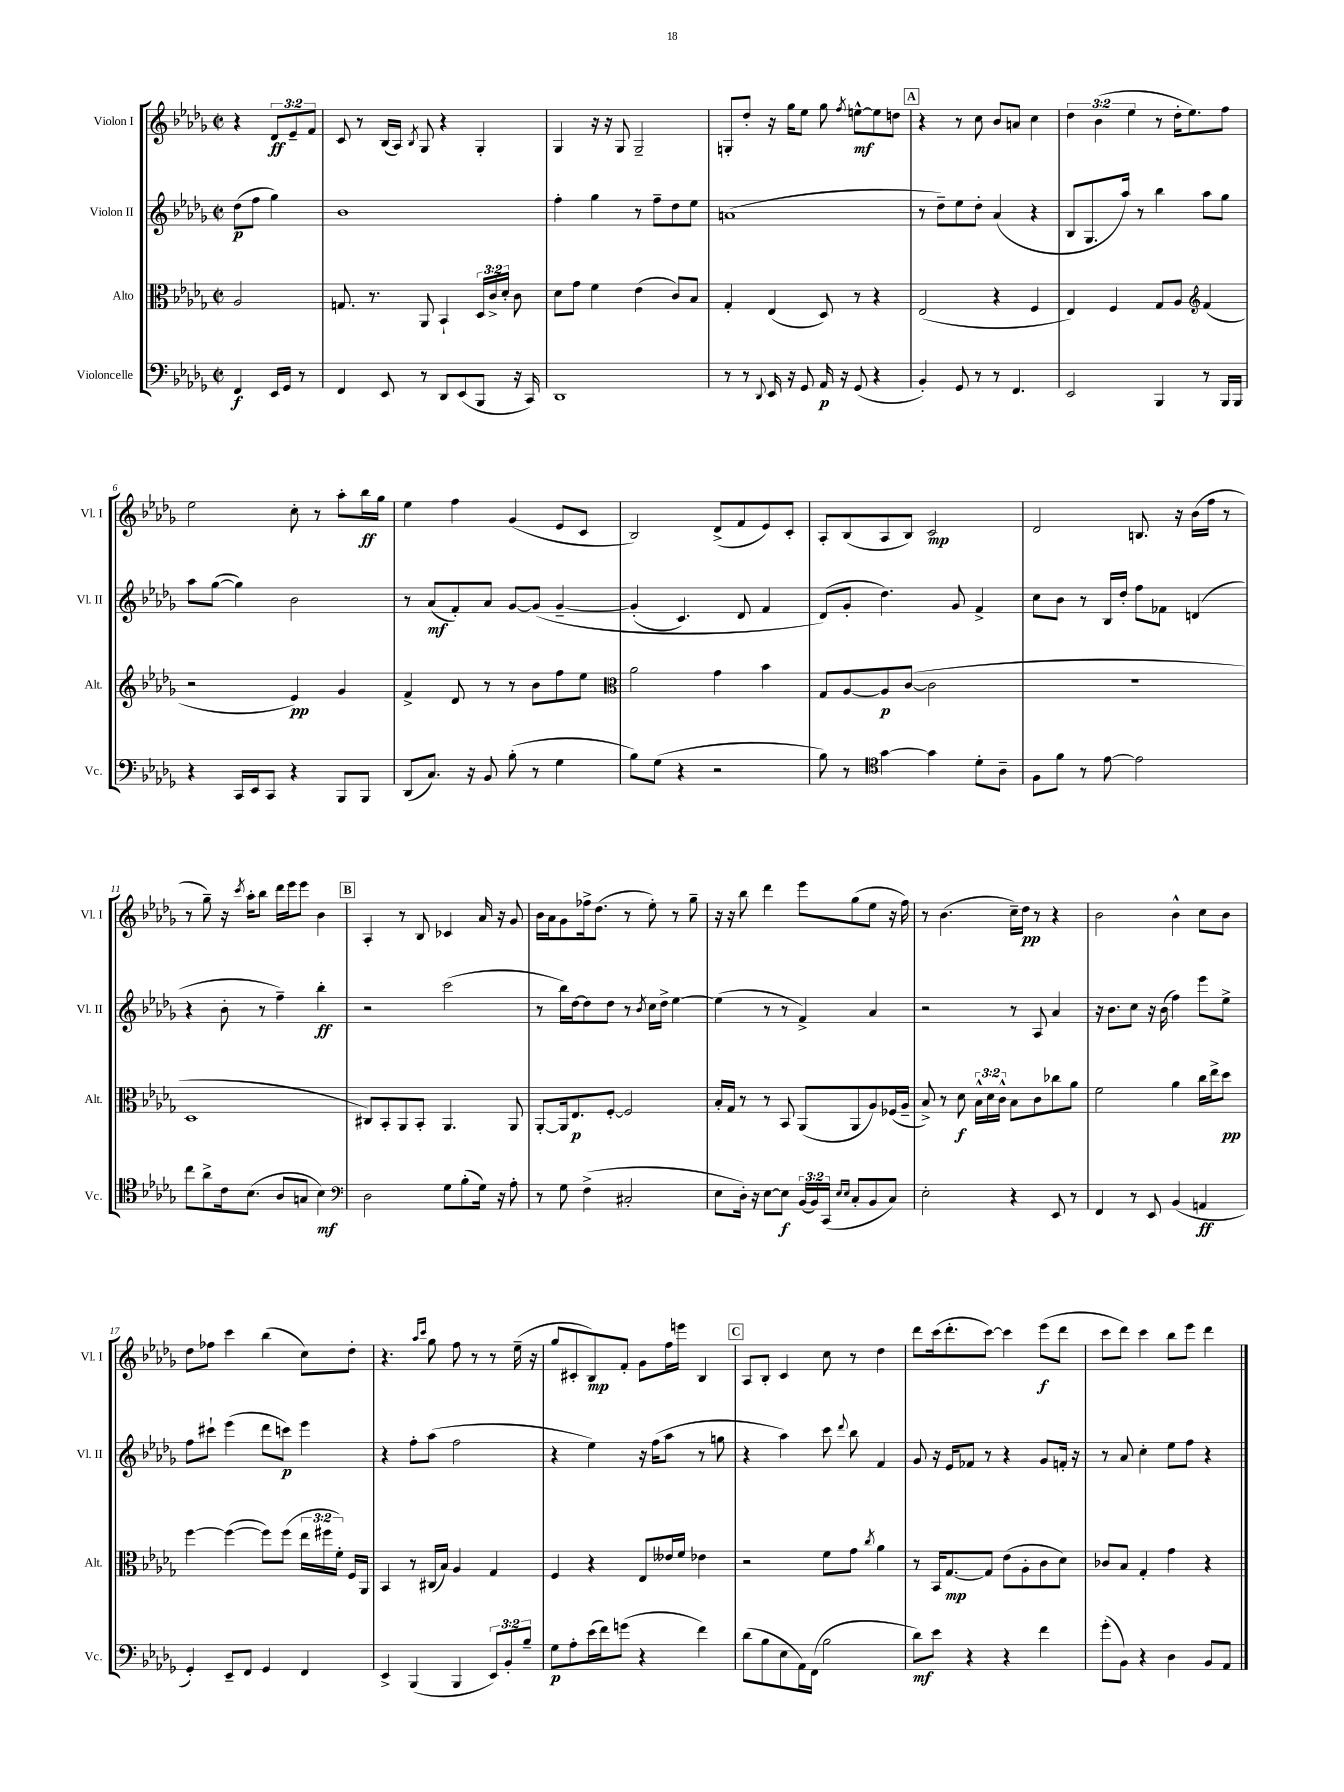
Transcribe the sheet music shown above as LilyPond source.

<<
\new StaffGroup <<
\new Staff = "s0" \with { instrumentName = "Violon I" shortInstrumentName = "Vl. I" } {
    \clef treble \key des \major \defaultTimeSignature \time 2/2 \override Staff.TupletNumber.text = #tuplet-number::calc-fraction-text \partial 2
    \autoBeamOff r4 \tuplet 3/2 { des'8[\ff ees'8-- f'8] } |
    c'8 r8 bes16[( aes16]) \acciaccatura { bes8 } ges8 r4 ges4-. |
    ges4 r16 r16 ges8 ges2-- |
    g8[-. des''8]-. r16 ges''16[ ees''8] ges''8 \acciaccatura { f''8 } e''8[~-^\mf e''8 d''8] |
    \mark \markup { \box "A" } r4 r8 c''8 bes'8[ a'8] c''4 |
    \tuplet 3/2 { des''4 bes'4( ees''4 } r8 des''16[-. ees''8.) f''8] |
    ees''2 c''8-. r8 aes''8[-. bes''16\ff ges''16] |
    ees''4 f''4 ges'4( ees'8[ c'8] |
    bes2) des'8[->( f'8 ees'8) c'8]-. |
    aes8[-. bes8( aes8 bes8]) c'2\mp |
    des'2 b8. r16 bes'16[( f''16] r8 |
    r8 ges''8--) r16 \acciaccatura { c'''8 } aes''16[-. bes''8] des'''16[ ees'''16 ees'''8] bes'4 |
    \mark \markup { \box "B" } aes4-. r8 bes8 ces'4 aes'16 r16 ges'8 |
    bes'16[ aes'16 ges'8 fes''16-> des''8.]( r8 ees''8-.) r8 ges''8-- |
    r16 r16 bes''8 des'''4 ees'''8[ ges''8( ees''8] r16 f''16) |
    r8 bes'4.( c''16[--) des''16]\pp r8 r4 |
    bes'2 bes'4-^ c''8[ bes'8] |
    des''8[ fes''8] c'''4 bes''4( c''8[) des''8]-. |
    r4. \grace { aes''16[ c'''16] } ges''8 f''8 r8 r8 ees''16--( r16 |
    ges''8[ cis'8-. bes8\mp) f'8]-. ges'8[ f''16 e'''16] bes4 |
    \mark \markup { \box "C" } aes8[ bes8]-. c'4 c''8 r8 des''4 |
    des'''8[ c'''16( des'''8.-. c'''8]~) c'''4 ees'''8[\f( des'''8] |
    c'''8[ des'''8]) c'''4 bes''8[ ees'''8] des'''4 \bar "|." |
}
\new Staff = "s1" \with { instrumentName = "Violon II" shortInstrumentName = "Vl. II" } {
    \clef treble \key des \major \defaultTimeSignature \time 2/2 \partial 2
    \autoBeamOff des''8[\p( f''8] ges''4) |
    bes'1 |
    f''4-. ges''4 r8 f''8[-- des''8 ees''8] |
    a'1( |
    \mark \markup { \box "A" } r8 des''8[--) ees''8 des''8]-. aes'4( r4 |
    bes8[ ges8. aes''16]) r8 bes''4 aes''8[ ges''8] |
    aes''8[ ges''8]~( ges''4) bes'2 |
    r8 aes'8[\mf( f'8-.) aes'8] ges'8[~ ges'8]\( ges'4~-- |
    ges'4-.( c'4.) des'8 f'4 |
    des'8[(\) ges'8]-. des''4.) ges'8 f'4-> |
    c''8[ bes'8] r8 bes16[ des''16]-. f''8[ fes'8] d'4( |
    r4 bes'8-. r8 f''4--) bes''4-.\ff |
    \mark \markup { \box "B" } r2 c'''2( |
    r8 bes''16[) des''16~ des''8 des''8] r8 \acciaccatura { bes'8 } c''16[ des''16]-> ees''4~ |
    ees''4( r8 r8 f'4->) aes'4 |
    r2 r8 aes8 aes'4 |
    r16 bes'8.[ c''8] r16 bes'16( f''4) ees'''8[ ees''8]-> |
    f''8[ cis'''8]-! ees'''4( des'''8[ c'''8]\p) ees'''4 |
    r4 f''8[-. aes''8]( f''2 |
    r4 ees''4) r16 f''16[( aes''8] r8 g''8 |
    \mark \markup { \box "C" } r4 aes''4) c'''8 \appoggiatura { des'''8 } bes''8 f'4 |
    ges'8 r16 ees'16[ fes'8] r8 r4 ges'8[ f'16]-. r16 |
    r8 aes'8 c''4-. ees''8[ f''8] r4 \bar "|." |
}
\new Staff = "s2" \with { instrumentName = "Alto" shortInstrumentName = "Alt." } {
    \clef alto \key des \major \defaultTimeSignature \time 2/2 \override Staff.TupletNumber.text = #tuplet-number::calc-fraction-text \partial 2
    \autoBeamOff aes2 |
    g8. r8. aes,8 bes,4-! \tuplet 3/2 { des16[ c'16-> des'16]-. } c'8 |
    des'8[ ges'8] f'4 ees'4( c'8[) bes8] |
    ges4-. ees4( des8) r8 r4 |
    \mark \markup { \box "A" } ees2( r4 f4 |
    ees4) f4 ges8[ aes8] \clef treble f'4( |
    r2 ees'4\pp) ges'4 |
    f'4-> des'8 r8 r8 bes'8[ f''8 ees''8] |
    \clef alto aes'2 ges'4 bes'4 |
    ges8[ aes8~ aes8\p c'8]~( c'2 |
    r1 |
    des1 |
    \mark \markup { \box "B" } cis8[) bes,8-. aes,8 bes,8]-. aes,4. aes,8 |
    aes,8[~-. aes,16 ees8.\p f8]~-. f2 |
    bes16[-. ges16] r8 r8 bes,8 aes,8[( aes,8 aes8) fes16( aes16]-- |
    bes8->) r8 des'8\f \tuplet 3/2 { bes16[-^ des'16 c'16]-^ } bes8[ c'8 ces''8 aes'8] |
    f'2 aes'4 c''16[ ees''16-> des''8]\pp |
    f''4~ f''4~( f''8[) f''8]( \tuplet 3/2 { ees''16[ fis''16 f'16]-.) } f16[ aes,16] |
    bes,4 r8 cis16[( bes16]) aes4 ges4 |
    f4 r4 ees8[ eeses'16 f'16] ees'4 |
    \mark \markup { \box "C" } r2 f'8[ ges'8] \acciaccatura { c''8 } aes'4 |
    r8 bes,16[ ges8.~\mp ges8] ees'8[( aes8-. c'8 des'8]) |
    ces'8[ bes8] ges4-. ges'4 r4 \bar "|." |
}
\new Staff = "s3" \with { instrumentName = "Violoncelle" shortInstrumentName = "Vc." } {
    \clef bass \key des \major \defaultTimeSignature \time 2/2 \override Staff.TupletNumber.text = #tuplet-number::calc-fraction-text \partial 2
    \autoBeamOff f,4\f ees,16[ ges,16] r8 |
    f,4 ees,8 r8 des,8[ ees,8( bes,,8] r16 c,16) |
    des,1 |
    r8 r8 \appoggiatura { des,8 } ees,16 r16 ges,8 aes,16\p r16 ges,8( r4 |
    \mark \markup { \box "A" } bes,4-.) ges,8 r8 r8 f,4. |
    ees,2 bes,,4 r8 bes,,16[ bes,,16] |
    r4 c,16[ ees,16 c,8] r4 bes,,8[ bes,,8] |
    des,8[( c8.]) r16 bes,8 bes8-.( r8 ges4 |
    bes8[) ges8]( r4 r2 |
    bes8) r8 \clef tenor ges'4~ ges'4 des'8[-. aes8]-- |
    f8[ f'8] r8 ees'8~ ees'2 |
    c''8[ aes'8-> c'16 bes8.]( aes8[ g8] bes4\mf) |
    \mark \markup { \box "B" } \clef bass des2 ges8[ bes8-.( ges16]) r16 aes8-. |
    r8 ges8 f4->( cis2-. |
    ees8[ des16]-.) r16 ees8[~ ees8]\f \tuplet 3/2 { bes,16[( bes,16) c,16]( } \grace { ees16[ ees16] } c8[-. bes,8 c8]) |
    ees2-. r4 ees,8 r8 |
    f,4 r8 ees,8 bes,4( a,4\ff |
    ges,4-.) ees,8[-- f,8] ges,4 f,4 |
    ees,4-> bes,,4( bes,,4 \tuplet 3/2 { ees,8[) bes,8-. bes8]-- } |
    ges8[\p aes8-. ees'16( f'16) g'8]( r4 f'4) |
    \mark \markup { \box "C" } des'8[( bes8 ees8 aes,16) f,16]( bes2 |
    des'8[\mf) ees'8] r4 r4 f'4 |
    ges'8[-.( bes,8]) r4 des4 bes,8[ aes,8] \bar "|." |
}
>>
>>
